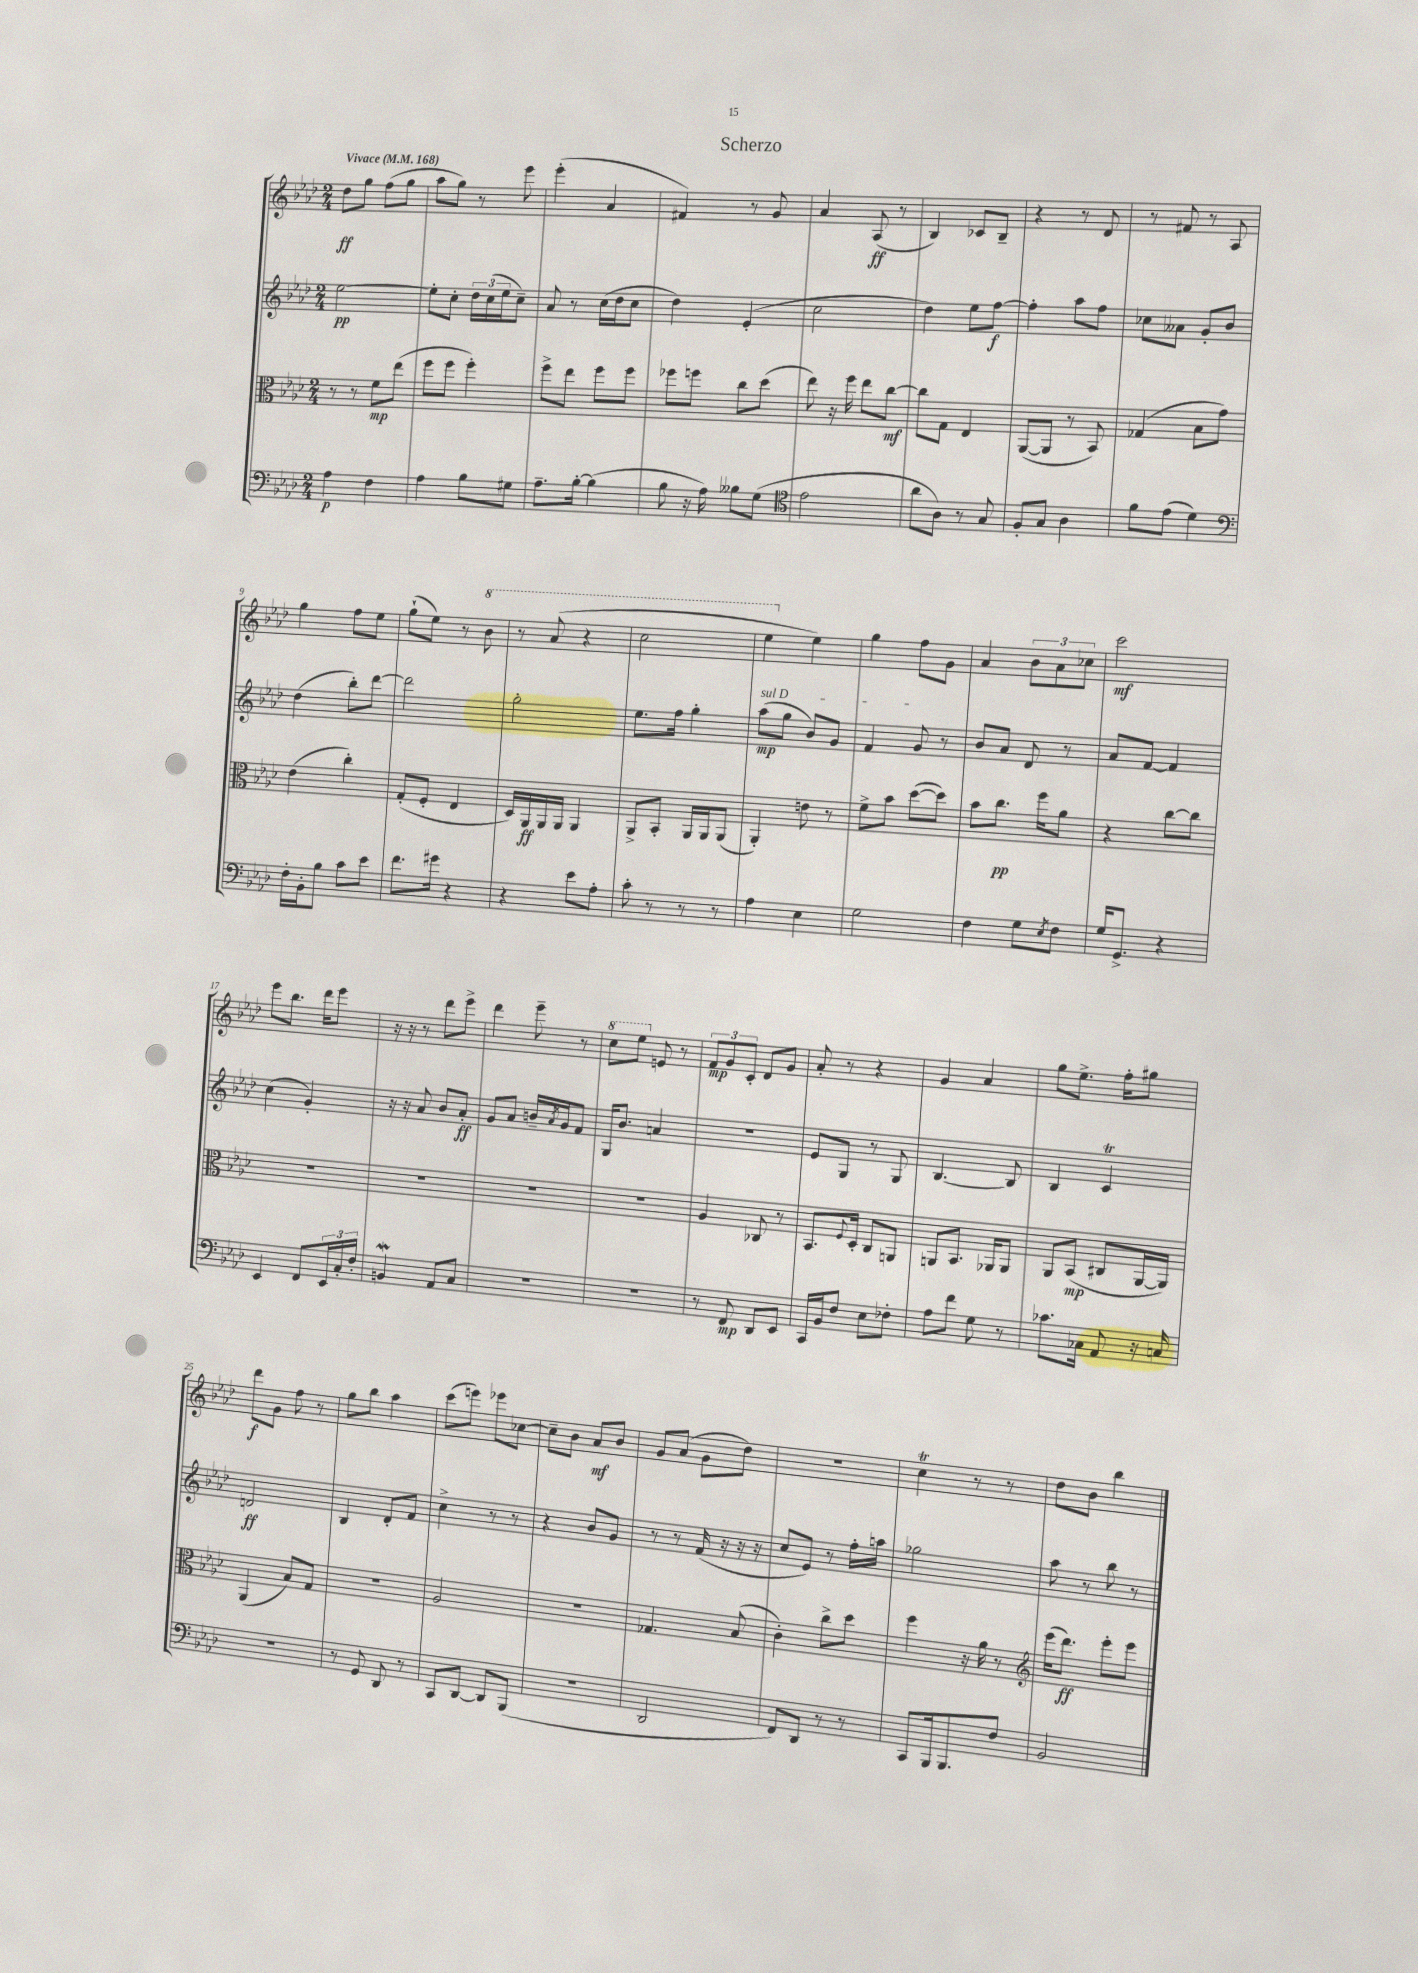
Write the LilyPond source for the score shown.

\header { title = "Scherzo" }
<<
\new StaffGroup <<
\new Staff = "s0" {
    \clef treble \key aes \major \numericTimeSignature \time 2/4 \tempo "Vivace" 4 = 168
    des''8\ff g''8 f''8( g''8 |
    aes''8 g''8) r8 ees'''8 |
    ees'''4-.( aes'4 |
    fis'4) r8 g'8 |
    aes'4 aes8\ff( r8 |
    bes4) ces'8 bes8-- |
    r4 r8 des'8 |
    r8 fis'8 r8 aes8 |
    g''4 f''8 ees''8 |
    g''8-!( ees''8) r8 \ottava #1 bes''8 |
    r8 aes''8( r4 |
    c'''2 |
    ees'''4 \ottava #0 ees''4) |
    g''4 f''8 g'8 |
    aes'4 \tuplet 3/2 { bes'8 aes'8 ces''8 } |
    c'''2\mf |
    ees'''8 bes''8. des'''16 ees'''8 |
    r16 r16 r8 des'''8 ees'''8-> |
    des'''4 ees'''8-- r8 |
    \ottava #1 c'''8 ees'''8 \ottava #0 e'8 r8 |
    \tuplet 3/2 { f'8\mp g'8 c'8-. } des'8 g'8 |
    aes'8-. r8 r4 |
    g'4 aes'4 |
    g''8 ees''8.-> f''16-. gis''8 |
    des'''8\f g'8 f''8 r8 |
    g''8 bes''8 aes''4 |
    c'''8( e'''8) ees'''8 ces''8~ |
    ces''8-- bes'8 aes'8\mf bes'8 |
    g'8 aes'8( g'8 des''8) |
    R2 |
    c''4\trill r8 r8 |
    des''8 bes'8 bes''4 \bar "|." |
}
\new Staff = "s1" {
    \clef treble \key aes \major \numericTimeSignature \time 2/4
    ees''2~\pp |
    ees''8-. c''8-. \tuplet 3/2 { des''16 c''16( ees''16 } c''8--) |
    aes'8 r8 c''16( des''16 c''8 |
    des''4) ees'4-.( |
    c''2 |
    des''4) ees''8 f''8~\f |
    f''4-. aes''8 f''8 |
    ces''8 aeses'8 g'8-. bes'8 |
    des''4( bes''8-.) des'''8~ |
    des'''2 |
    g''2-. |
    ees''8. f''16 g''4-. |
    \once \override TextSpanner.bound-details.left.text = \markup { \italic "sul D" } aes''8\mp\startTextSpan( g''8 bes'8) g'8 |
    f'4 g'8\stopTextSpan r8 |
    bes'8 aes'8 des'8 r8 |
    aes'8 f'8~ f'4 |
    c''4( g'4-.) |
    r16 r16 aes'8 bes'8 aes'8-.\ff |
    g'8 aes'8 b'16-- \acciaccatura { aes'8 } g'16 f'8 |
    g16 bes'8. a'4 |
    R2 |
    ees'8 g8 r8 g8 |
    bes4.~ bes8 |
    bes4 c'4\trill |
    d'2\ff |
    bes4 des'8-. f'8 |
    c''4-> r8 r8 |
    r4 bes'8 g'8 |
    r8 r8 f'16( r16 r16 r16 |
    c''8 ees'8) r8 f''16-. a''16 |
    ges''2 |
    aes''8 r8 bes''8 r8 \bar "|." |
}
\new Staff = "s2" {
    \clef alto \key aes \major \numericTimeSignature \time 2/4
    r8 r8 f'8\mp ees''8( |
    f''8 f''8 f''4-.) |
    f''8-> ees''8 f''8 f''8 |
    fes''8 f''8 c''8 des''8( |
    ees''8) r16 f''16 ees''8 c''8~\mf |
    c''8 g8 ees4 |
    aes,8~( aes,8 r8 bes,8) |
    ges4( bes8 g'8) |
    ees'4( c''4-.) |
    g8-.( f8-. ees4 |
    des16) aes,16\ff aes,16 aes,16 aes,4 |
    aes,8-> bes,8-. aes,16 aes,16 aes,8( |
    aes,4-.) e'8 r8 |
    f'8-> bes'8 des''8~( des''8) |
    bes'8 c''8.\pp f''16 aes'8 |
    r4 c''8~ c''8 |
    R2 |
    R2 |
    R2 |
    R2 |
    aes4 ces8 r8 |
    bes,8. \appoggiatura { f8 } des16-. c8 a,8 |
    a,8 bes,8. aes,16 aes,8 |
    aes,8 bes,8\mp( cis8 aes,16~ aes,16) |
    aes,4( bes8) g8 |
    R2 |
    aes2 |
    R2 |
    ges4. bes8( |
    c'4-.) c''8-> des''8 |
    f''4 r16 aes'16 r8 |
    \clef treble ees'''16( des'''8.\ff) ees'''8-. ees'''8 \bar "|." |
}
\new Staff = "s3" {
    \clef bass \key aes \major \numericTimeSignature \time 2/4
    aes4\p f4 |
    aes4 bes8 gis8 |
    aes8.-- bes16~-. bes4( |
    bes8 r16 aes16) beses8 g8( |
    \clef tenor ees'2 |
    aes'8 aes8) r8 g8 |
    f8-. g8 aes4 |
    f'8 ees'8( des'4) |
    \clef bass f16-. bes,16-. bes8 c'8 ees'8 |
    f'8. gis'16 r4 |
    r4 ees'8 aes8-. |
    c'8-. r8 r8 r8 |
    aes4 ees4 |
    g2 |
    f4 g8 \acciaccatura { ees8 } f8 |
    g16 g,8.-> r4 |
    ees,4 f,8 \tuplet 3/2 { ees,16 c16-. f16-. } |
    b,4\mordent aes,8 c8 |
    R2 |
    R2 |
    r8 f,8\mp des,8 ees,8 |
    c,16 bes,16 f8 ees8 fes8-. |
    aes8 f'8 g8 r8 |
    ces'8. ces16 aes,8 r16 c16 |
    R2 |
    r8 g,8 des,8 r8 |
    c,8 des,8~ des,8 bes,,8( |
    r2 |
    des,2 |
    f,8) des,8 r8 r8 |
    c,8 bes,,16 bes,,8. f8 |
    bes,2 \bar "|." |
}
>>
>>
